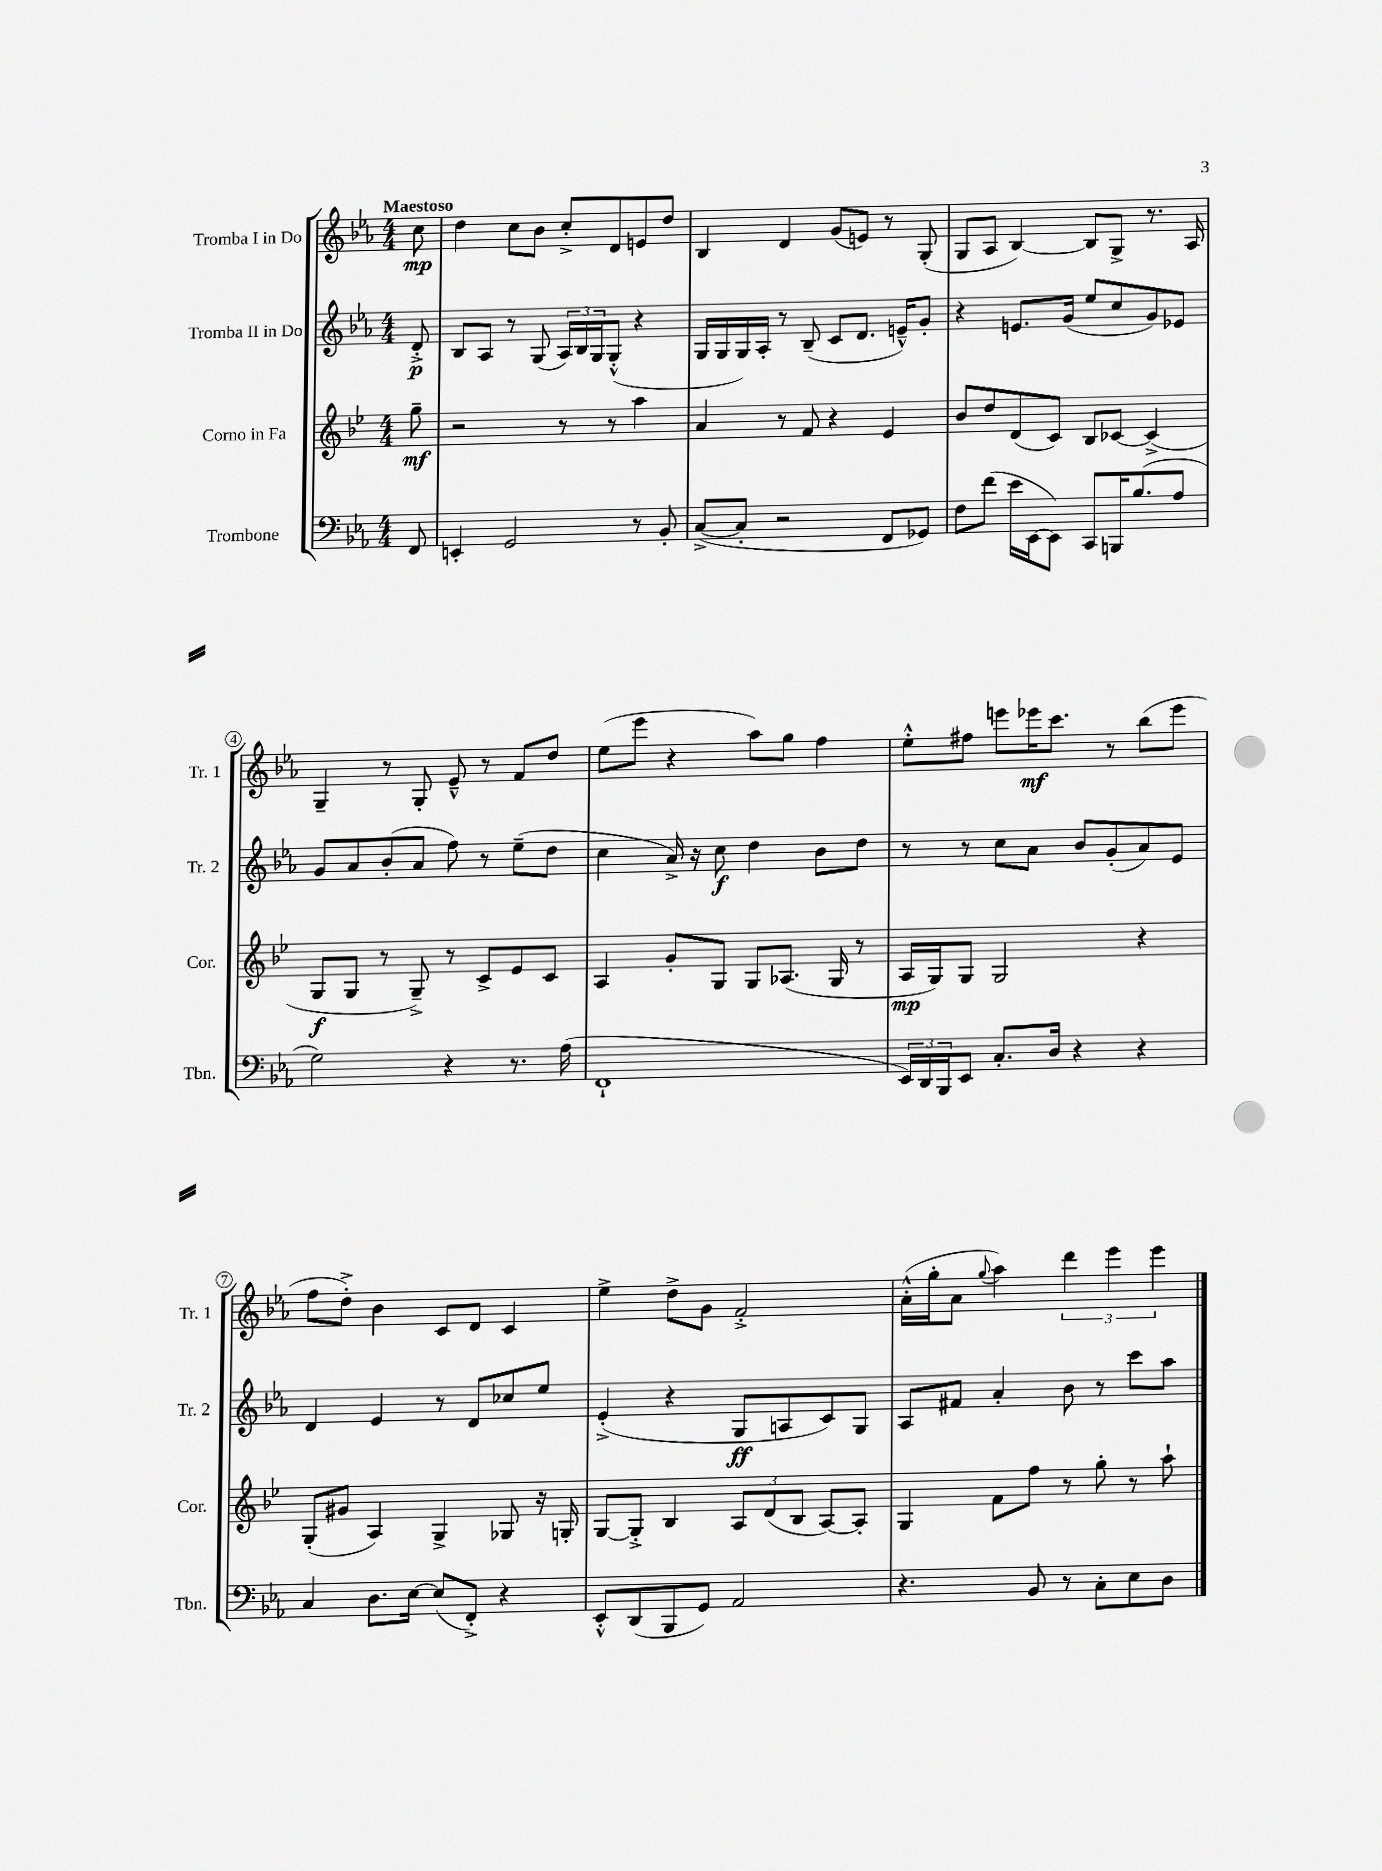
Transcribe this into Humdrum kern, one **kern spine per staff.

**kern	**kern	**kern	**kern
*staff4	*staff3	*staff2	*staff1
*clefF4	*clefG2	*clefG2	*clefG2
*k[b-e-a-]	*k[b-e-]	*k[b-e-a-]	*k[b-e-a-]
*M4/4	*M4/4	*M4/4	*M4/4
8FF	8gg~	8d'^	8cc
=	=	=	=
4EE'	2r	8B-	4dd
.	.	8A-	.
2GG	.	8r	8cc
.	.	(8G	8b-
.	8r	24A-)	8cc'^
.	.	24B-	.
.	.	24G	.
.	8r	(8G'^^	8d
8r	4aa	4r	8e
8BB-'	.	.	8dd
=	=	=	=
([8C^	4a	16G	4B-
.	.	16G	.
8C']	.	16G)	.
.	.	16A-'	.
2r	8r	8r	4d
.	8f	(8B-~	.
.	4r	8c	(8g
.	.	8.d	8e)
8FF	4e-	.	8r
.	.	16e~^^)	.
8GG-)	.	8g'	(8G'
=	=	=	=
8F	8b-	4r	8G
(8f	8dd	.	8A-
16e-	(8d	8.e	[4B-)
[16EE-	.	.	.
8EE-])	8c)	.	.
.	.	(16g	.
8CC	8B-	8ee-	8B-]
16BBB	[8c-	8cc	8G^
(8.B-	.	.	.
.	(4c-^]	8g)	8.r
8A-	.	8e-	.
.	.	.	16A-
=	=	=	=
2G)	8G	8g	4G~
.	8G	8a-	.
.	8r	(8b-'	8r
.	8G~^)	8a-	8G'
4r	8r	8ff)	8e-~^^
.	8c^	8r	8r
8.r	8e-	(8ee-~	8f
.	8c	8dd	8dd
(16A-	.	.	.
=	=	=	=
1FF`	4A	4cc	(8ee-
.	.	.	8eee-
.	8g'	16a-^)	4r
.	.	16r	.
.	8G	8cc	.
.	8G	4dd	8aa-)
.	(8.A-	.	8gg
.	.	8b-	4ff
.	16G	.	.
.	8r	8dd	.
=	=	=	=
24EE-)	16A	8r	8ee-'^^
24DD	.	.	.
.	16G)	.	.
24BBB-	.	.	.
8EE-	8G	8r	8ff#
8.C'	2G	8cc	8eee
.	.	8a-	16eee-
16D	.	.	8.ccc
4r	.	8b-	.
.	.	(8g'	8r
4r	4r	8a-)	(8bb-
.	.	8e-	8eee-
=	=	=	=
4C	(8G'	4d	8ff
.	8g#	.	8dd'^)
8.D	4A)	4e-	4b-
[16E-	.	.	.
(8E-]	4G^	8r	8c
8FF'^)	.	8d	8d
4r	8G-	8cc-	4c
.	16r	8ee-	.
.	16G'	.	.
=	=	=	=
8EE-'^^	[8G	(4e-'^	4ee-^
(8DD	8G'^]	.	.
8BBB-	4B-	4r	8dd^
8GG)	.	.	8g
2AA-	12A	8G	2f'^
.	(12d	.	.
.	.	8A	.
.	12B-	.	.
.	[8A)	8c)	.
.	8A']	8G	.
=	=	=	=
4.r	4G	8A-	(16a-'^^
.	.	.	16gg'
.	.	8f#	8a-
.	.	.	8qqgg
.	8f	4a-'	4aa-)
8BB-	8ff	.	.
8r	8r	8b-	6ddd
8C'	8gg'	8r	.
.	.	.	6eee-
8E-	8r	8ccc	.
.	.	.	6eee-
8D	8aa`	8aa-	.
==	==	==	==
*-	*-	*-	*-
